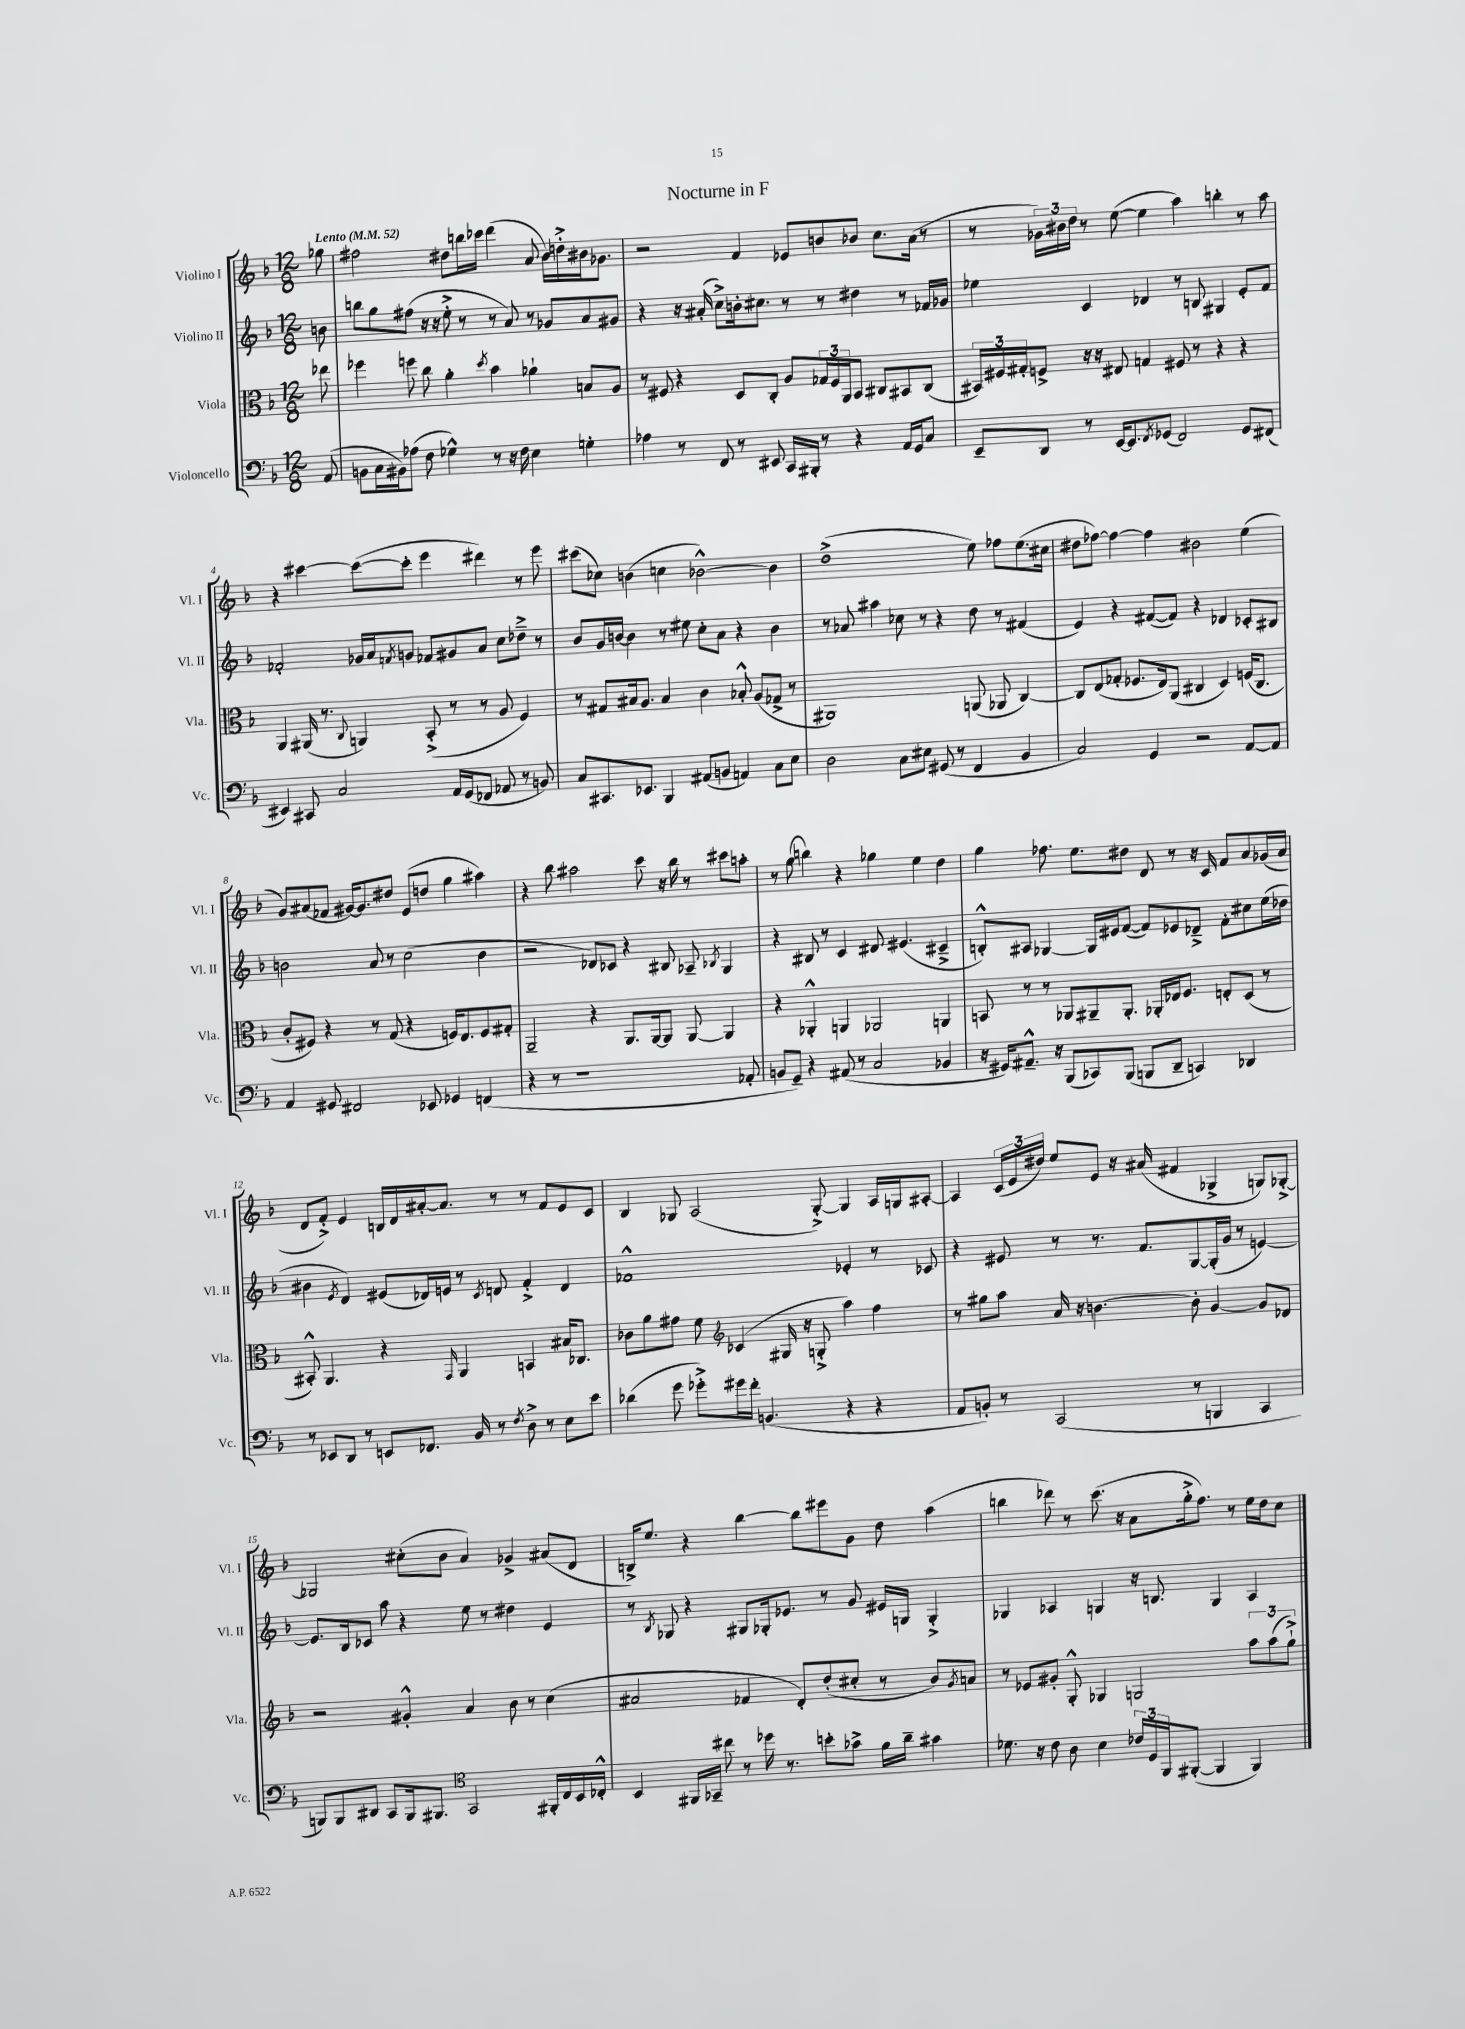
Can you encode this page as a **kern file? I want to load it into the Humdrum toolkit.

**kern	**kern	**kern	**kern
*staff4	*staff3	*staff2	*staff1
*clefF4	*clefC3	*clefG2	*clefG2
*k[b-]	*k[b-]	*k[b-]	*k[b-]
*M12/8	*M12/8	*M12/8	*M12/8
*MM52	*MM52	*MM52	*MM52
(8AA/	8ee-\	8b\	8gg-\
=	=	=	=
8BB\L	4ff-\	8bb\L	2ff#\
16C\L	.	8gg\	.
16BB#\J)	.	.	.
(8A-\J	8ff\	(8ff#\J	.
8F\	8cc\	16r	.
.	.	16r	.
4G-^^\)	4a'\	8ee'^\	8dd#\L
.	.	8r	16bb\L
.	.	.	16ccc-\JJ
.	8qdd/	.	.
8r	4b-\	8r	(4ddd\
16r	.	8a/)	.
16F\	.	.	.
4E\	4a-`\	8r	8a/
.	.	8g-/L	16b-\LL)
.	.	.	16dd'^\
4G'\	8B/L	8a/	16b#\J
.	.	.	8.g-\J
.	8A/J	8g#/J	.
=	=	=	=
4A-\	8r	4r	2r
.	8F#/	.	.
8r	4r	16r	.
.	.	(16a#'/	.
8FF/	.	8cc^\L)	.
8r	8D/L	16b'\k	4f/
.	.	8.cc#\J	.
8EE#/	8C'/J	.	.
16CC/LL	8A/L	8r	8e-/L
16BBB#'/JJ	.	.	.
8r	24G-/L	8r	8b/
.	24F#/	.	.
.	24AA/J	.	.
4r	8BB-/J	4dd#\	8b-/J
.	8C#/L	.	8.cc\L
16AA/LL	8BB#/	8r	.
16GG/J	.	.	(16a\Jk
8C/J	(8C#/J	16f-/LL	8r
.	.	16g-/JJ	.
=	=	=	=
8EE~/L	24BB#/LL)	4ee-\	8r
.	24F#/	.	.
.	24G#'/J	.	.
8DD/J	8F^/J	.	24g-\LL)
.	.	.	24b#\
.	.	.	24dd\JJ
8r	16r	4c/	8r
.	16r	.	.
[16EE/LK	8E#/	.	([8ee\
8.EE/]	.	.	.
.	4G/	4d-/	4ee\]
8qFF/	.	.	.
(8GG-/J	.	.	.
2FF/)	8F#/	8r	4aa\)
.	8r	8B/	.
.	4r	4G#/	4bb'\
8GG-/L	4r	8e'/L	8r
(8FF#/J	.	8f/J	8aa\
=	=	=	=
4EE#/)	4AA/	2f-'/	4r
8CC#/	(16AA#/	.	[4ccc#\
.	8.r	.	.
2C/	.	.	.
.	8qqC/	.	.
.	4AA/)	16g-/LL	(8ccc#\_L
.	.	16a/J	.
.	.	8qf/	.
.	.	8g/J	8ccc#'\]J
.	(8BB-'^/	8f-/L	4eee\
16AA/LL	8r	8g#/	.
(16GG/J	.	.	.
8FF-/J	8r	8a/J	4ddd#\)
8AA-/	8A/	8cc\L	.
8r	4F/)	8dd-~^\J	8r
8BB/)	.	8r	8eee\
=	=	=	=
8C/L	8r	8b-/L	(8ccc#\L
8.CC#/	8G#/L	16g/L	8cc-\J)
.	.	[16b/JJ	.
.	16B#/k	4b\]	(4b\
8.EE-/J	8.A/J	.	.
4BBB-/	4B#/	8r	4cc\
.	.	8ee#\	.
(8AA#/L	4c\	8cc'\L	[2b-^^\)
8BB/J	.	8a\J	.
4AA/)	8B-'^^/	4r	.
.	(8A/L	.	.
8C\L	8G-^/J	4b\	4b-\]
8E\J	8r	.	.
=	=	=	=
2D\	1AA#)	8r	(1dd^
.	.	8a-/	.
.	.	4aa#\	.
8C\L	.	8cc-\	.
8E#\J	.	8r	.
(8GG#/	.	4r	.
8r	.	.	.
4FF/	(8AA/	8dd\	8ee\)
.	8AA-/	8r	8ff-\L
4BB-/	[4C/)	(4f#/	(8.ee\
.	.	.	16cc#\Jk
=	=	=	=
2C/)	8C/]L	4e/)	8dd#\L
.	(8E/	.	[8ff-\J)
.	8G-'/J	4r	4ff-\_
.	8.F-/L	.	.
4GG/	.	([8f#/L	4ff-\]
.	16E/k)	.	.
.	(8AA/J	8f#/]J)	.
2r	4C#/	4r	2b#\
.	4D/)	4d-/	.
[8AA/L	(16F/LK	8c-'/L	(4ee\
.	8.C#/J	.	.
8AA/]J	.	8B#/J	.
=	=	=	=
4AA/	8c'/L	2b\	8g/L)
.	8F#/J)	.	(8a#/
8GG#/	4r	.	8f-/J
2FF#/	.	.	[16g#/LK)
.	.	.	8.g#/]
.	8r	8a/	.
.	(8G/	8r	8dd#/J
.	4r	(2cc\	(8e/L
8EE-/	.	.	8dd/J
4GG-/	16F/LK)	.	4gg\
.	8.E/	.	.
(4FF/	8F/	4b\	4aa#\)
.	8G#'/J	.	.
=	=	=	=
4r	2AA~/	2r	4r
8r	.	.	8bb-\
1r	.	.	2aa#\
.	4r	8d-/L)	.
.	.	8c-/J	.
.	8.AA/L	4r	.
.	.	.	8ccc\
.	[16AA/k	.	.
.	8AA/]J	8B#/	16r
.	.	.	16bb-\
.	[8AA/	8A-~/	8r
.	.	8qB-/	.
.	4AA/]	4G/	8ccc#\L
8AA-'/	.	.	8aa'\J
=	=	=	=
8BB/L	4r	4r	8r
8GG~/J)	.	.	(8gg\
4r	4AA-'^^/	8B#/	4bb\)
.	.	8r	.
(8AA#/	4AA/	4c/	4r
8r	.	.	.
2C/	2AA-/	8d#/	4gg-\
.	.	(4.e#/	.
.	.	.	4ee\
4BB-/	4AA/	4c#~^/	4dd\
=	=	=	=
16r	8BB/	8B'^^/L)	4gg\
16GG#/LK)	.	.	.
8.AA#~^^/J	8r	8A#/J	.
.	8r	[4G-/	8.ff-\
16r	.	.	.
(8BBB-/L	8AA-/L	.	.
.	.	.	8.ee\L
8CC-/)	8AA#~/	16G-/]LL	.
.	.	16e#/J	.
(8BBB-/J	8.AA#'/J	([8f/J	8dd#\J
8BBB/L	.	8f/]L)	8d/
.	16AA-'/LL	.	.
8DD~/J	16E-/J	8e-/	8r
.	8.F/J	.	.
4CC/)	.	8d-~^/J	16r
.	.	.	16c/
.	8E'/L	8f'\L	8f/L
4DD-/	(8D/J	8cc#\	8a/
.	8r	(16ee\L	(16g-/L
.	.	16dd-\JJ	16a/JJ
=	=	=	=
8r	8BB#'^^/)	4b#\	8d/L
8EE-/L	4.AA/	.	8f'^/J)
.	.	8qe/	.
8DD/J	.	4d/)	4e/
8r	.	.	.
8EE/L	4r	(8e#/L	16B/LL
.	.	.	16d/
8.FF-/J	.	16d-/L)	[16a#'/J
.	.	16e/JJ	8.a#/]J
.	16qqGG/	.	.
.	4AA/	8r	.
16BB-/	.	.	.
.	.	8qc/	.
8r	.	8d/	8r
8qF/	.	.	.
8D^\	4BB/	4f'^/	8r
8r	.	.	8f/L
8E\L	16B#/LK	4d/	8e/
.	8.C-/J	.	.
8e\J	.	.	8c/J
=	=	=	=
(4d-\	8c-\L	1f-^^	4B-/
.	8a\	.	.
8g\	8g#\J	.	8G-/
8g-'^\L)	8f\	.	(2A/
*	*clefG2	*	*
16g#\L	(4c-/	.	.
16f'\JJ	.	.	.
(4.BB/	.	.	.
.	16G#/	.	.
.	16r	.	.
.	8G'^/	.	[8G-'^/)
4r	4aa\)	4e-'/	4G-/]
4r	4ff\	8r	16A/LL
.	.	.	16G/J
.	.	8c-/	[8A#'/J
=	=	=	=
8AA/L	8r	4r	4A#/]
8BB'/J)	8gg#\L	.	.
8r	8aa\J	8e#/	(24c/LL
.	.	.	24e/
.	.	.	24dd#/JJ)
(2CC/	16a/	8r	8ee/L
.	16r	.	.
.	[4.b\	8.r	8e/J
.	.	.	16r
.	.	8.f/L	(16a#/
.	.	.	4f#/
8r	8b'\]	[8G/	.
4BBB/	[4g/	(16G'/]L	4G-^/
.	.	16g/JJ	.
.	.	8r	.
4CC/	8g/]L	[4e/)	8G/L)
.	8d-/J	.	[8G-'^/J
=	=	=	=
8BBB/L)	2r	8.e/]L	2G-/]
8BBB/	.	.	.
.	.	16B-/k	.
8DD#/J	.	8c-/J	.
8CC/L	.	8aa\	.
16BBB/k	4g#'^^/	4r	(8cc#'\L
8.BBB#/J	.	.	.
.	.	.	8b-\J
*clefC4	*	*	*
2GG/	4a/	8ee\	4a/)
.	.	8r	.
.	8b-\	4dd#\	4g-^/
.	8r	.	.
16FF#'/LL	(4cc\	4e/	(8a#/L
16C/	.	.	.
16BB-/	.	.	8d/J
16C-'^^/JJ	.	.	.
=	=	=	=
4BB-/	2a#/	8r	16B^/LK)
.	.	.	8.ee/J
.	.	8qB-/	.
.	.	8G-/	.
16FF#/LL	.	4r	4r
16GG-~/JJ	.	.	.
8cc#\	.	.	.
8r	4f-/	8G#/L	[4bb-\
16dd-\	.	16G-'/k	.
8.r	.	8.e-/J	.
.	8d'/L)	.	8bb-\]L
8b'\L	(8dd'/	8r	8eee#\
8g-^\J	8cc#'/J	8g/	8g\J
16f\LL	8r	16e#/LL	8dd\
16a~\JJ	.	16G/JJ	.
4g#\	8b-/L)	4G'^/	(4aa\
.	8qg/	.	.
.	8a/J	.	.
=	=	=	=
8.d-\	8r	4G-/	4bb\
.	8e-/L	.	.
16r	.	.	.
8c\	8g#'/J	4A-/	8ddd-\)
8A\	8G'^^/	.	8r
4B-\	4G-/	4G/	(8.ccc\
.	.	.	16r
24c-/LL	2G/	16r	8a\L
24D/	.	.	.
.	.	8.B/	.
24FF/J	.	.	.
([8FF#'/J	.	.	16gg'^\k
.	.	.	8.ff\J)
4FF#/]	.	4G/	.
.	.	.	8r
4FF#/)	12aa\L	4A-/	16ee\LL
.	.	.	16dd\J
.	(12aa\	.	.
.	.	.	8cc\J
.	12gg`^\J)	.	.
==	==	==	==
*-	*-	*-	*-
